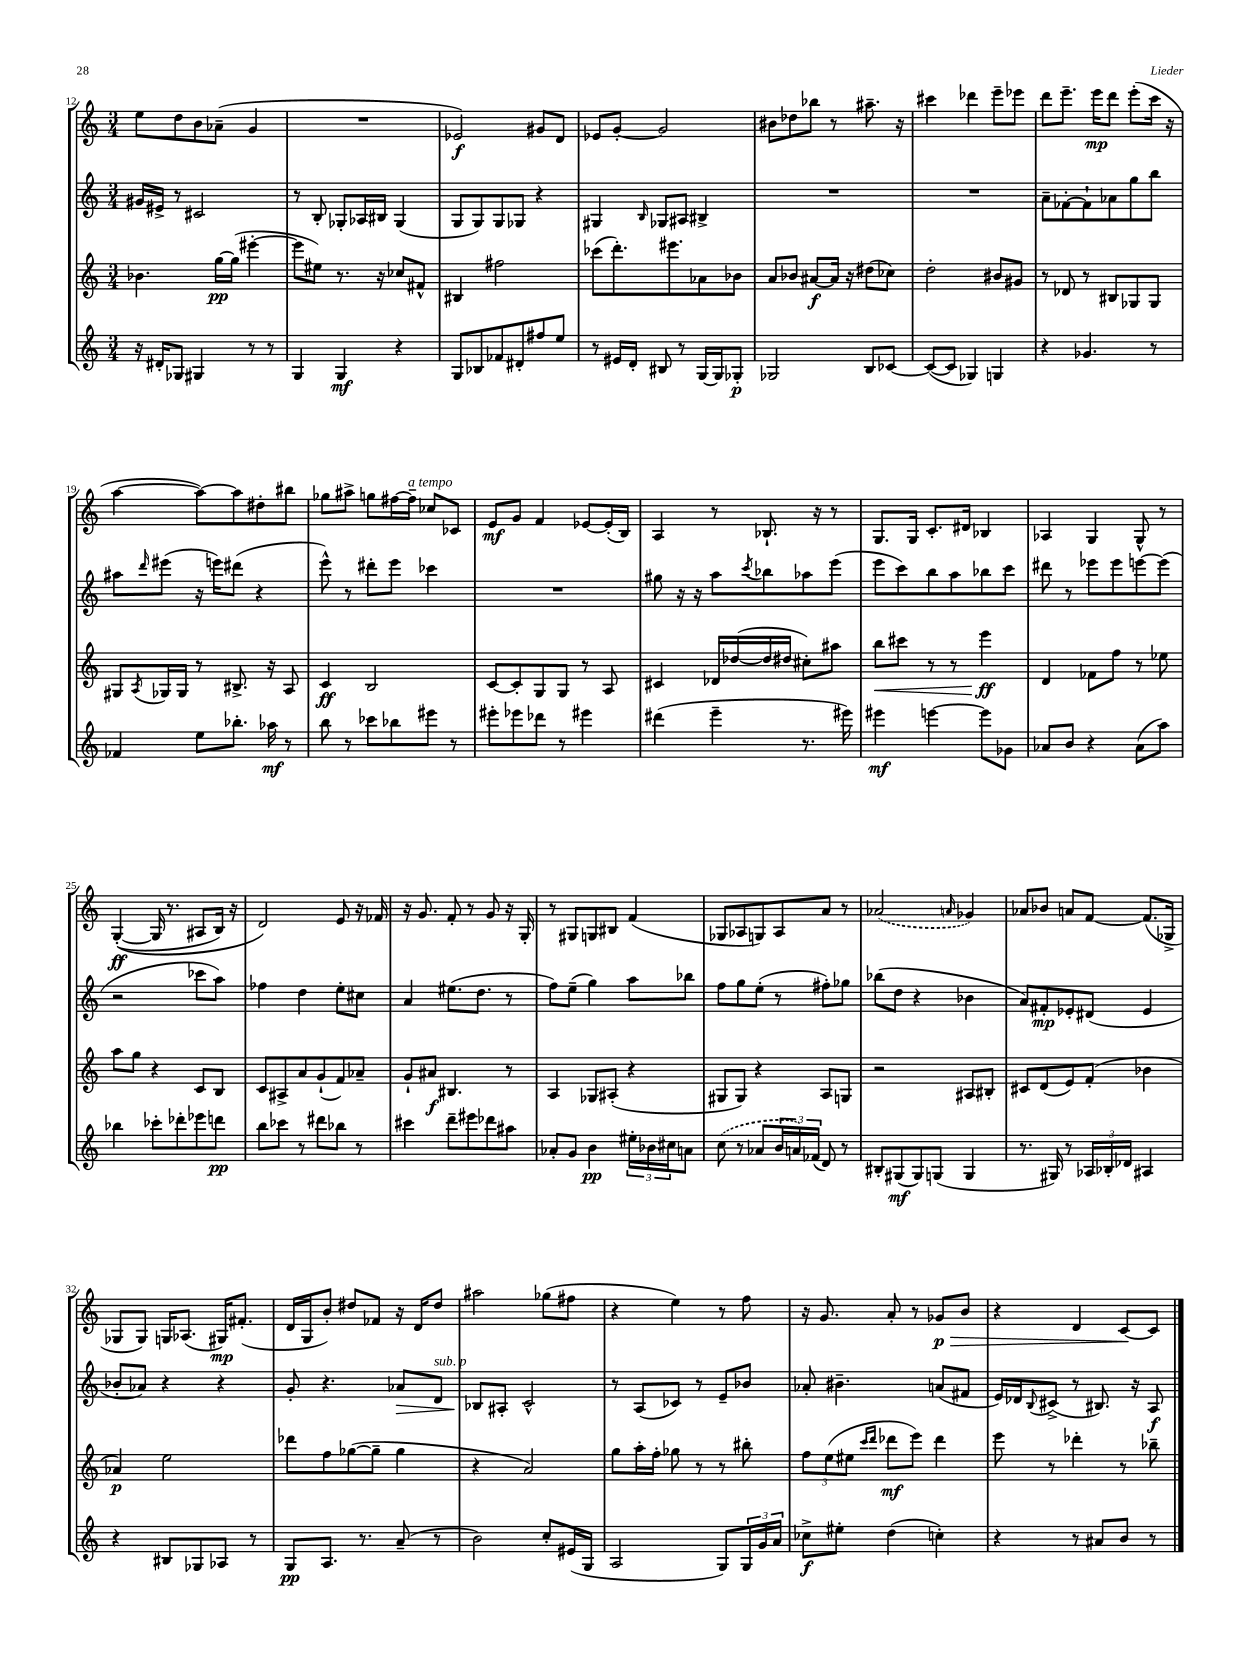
<<
\new StaffGroup <<
\new Staff = "s0" {
    \clef treble \key c \major \numericTimeSignature \time 3/4
    e''8 d''8 b'8 aes'8--( g'4 |
    R2. |
    ees'2\f) gis'8 d'8 |
    ees'8 g'8~-. g'2 |
    bis'8 des''8 bes''8 r8 ais''8.-- r16 |
    cis'''4 des'''4 e'''8-- ees'''8 |
    d'''8 e'''8.-- e'''16\mp d'''8 e'''8-.( c'''16 r16 |
    a''4~ a''8~) a''8 dis''8-. bis''8 |
    ges''8 ais''8-> g''8 fis''16~ fis''16--^\markup { \italic "a tempo" } ces''8 ces'8 |
    e'8\mf g'8 f'4 ees'8~ ees'16-.( b16) |
    a4 r8 bes8.-! r16 r8 |
    g8. g16 c'8.-. dis'16 bes4 |
    aes4 g4 g8-^ r8 |
    g4~-.\ff(\( g16 r8. ais8 b16) r16 |
    d'2\) e'8 r16 fes'16 |
    r16 g'8. f'8-. r8 g'8 r16 g16-. |
    r8 gis8 g8 bis8 f'4( |
    ges8 aes8 g8) aes8 a'8 r8 |
    \once \slurDashed aes'2( \grace { a'16 } ges'4) |
    aes'8 bes'8 a'8 f'8~ f'8.( ges16-> |
    ges8 ges8) g16 aes8.( gis16\mp) fis'8.-.( |
    d'16 g16 b'8-.) dis''8 fes'8 r16 d'16 dis''8 |
    ais''2 ges''8( fis''8 |
    r4 e''4) r8 f''8 |
    r16 g'8. a'8-. r8 ges'8\p\> b'8 |
    r4 d'4 c'8~\! c'8 \bar "|." |
}
\new Staff = "s1" {
    \clef treble \key c \major \numericTimeSignature \time 3/4
    gis'16 eis'16-> r8 cis'2 |
    r8 b8-. ges8-. aes16 bis16 ges4( |
    g8 g8) g8 ges8 r4 |
    gis4 \grace { b16 } ges8 ais8 bis4-> |
    R2. |
    R2. |
    a'8-- fes'8~-. fes'8-! aes'8 g''8 b''8 |
    ais''8 \grace { d'''16 } eis'''8( r16 e'''16) dis'''8( r4 |
    e'''8-^) r8 dis'''8-. e'''8 ces'''4 |
    R2. |
    gis''8 r16 r16 a''8 \acciaccatura { c'''8 } bes''8 aes''8 e'''8( |
    e'''8 c'''8) b''8 a''8 bes''8 c'''8 |
    dis'''8 r8 ees'''8 ees'''8 e'''8~ e'''8( |
    r2 ces'''8 a''8) |
    fes''4 d''4 e''8-. cis''8 |
    a'4 eis''8.( d''8. r8 |
    f''8) e''8--( g''4) a''8 bes''8 |
    f''8 g''8 e''8-.( r8 fis''8-.) ges''8 |
    bes''8( d''8 r4 bes'4 |
    a'8) fis'8-.\mp ees'8-. dis'8( ees'4 |
    bes'8-. aes'8) r4 r4 |
    g'8-. r4. aes'8\> d'8^\markup { \italic "sub. p" } |
    bes8\! ais8-. c'2-^ |
    r8 a8( ces'8) r8 e'8-- bes'8 |
    aes'8-. bis'4.-- a'8( fis'8 |
    e'16) des'16 \appoggiatura { b8 } cis'8->( r8 bis8.) r16 a8\f \bar "|." |
}
\new Staff = "s2" {
    \clef treble \key c \major \numericTimeSignature \time 3/4
    bes'4. g''16~\pp g''16( eis'''4~-. |
    eis'''8 eis''8) r8. r16 ces''8 fis'8-^ |
    bis4 fis''2 |
    ces'''8( d'''8.-.) eis'''8. aes'8 bes'8 |
    a'8 bes'8 ais'8~\f ais'16 r16 dis''8( ces''8) |
    d''2-. bis'8 gis'8 |
    r8 des'8 r8 bis8 ges8 ges8 |
    gis8 \acciaccatura { a8 } ges16 ges16 r8 bis8.-> r16 a8 |
    c'4\ff b2 |
    c'8~ c'8-. g8 g8 r8 a8 |
    cis'4 des'16 des''16~( des''16 dis''16 cis''8-.) ais''8 |
    b''8\< cis'''8 r8 r8 e'''4\ff\! |
    d'4 fes'8 f''8 r8 ees''8 |
    a''8 g''8 r4 c'8 b8 |
    c'8 ais8-> a'8 g'8-!( f'8) aes'8-- |
    g'8-! ais'8\f bis4. r8 |
    a4 ges8 ais8-.( r4 |
    gis8 gis8) r4 a8 g8 |
    r2 ais8 bis8-. |
    cis'8 d'8( e'8) f'8-.( bes'4 |
    aes'4\p) e''2 |
    des'''8 f''8 ges''8~( ges''8-- ges''4 |
    r4 a'2) |
    g''8 a''16-. f''16-. ges''8 r8 r8 bis''8-. |
    \tuplet 3/2 { f''8 e''8( eis''8 } \grace { c'''16 d'''16 } des'''8\mf e'''8) des'''4 |
    e'''8 r8 des'''4-. r8 bes''8-- \bar "|." |
}
\new Staff = "s3" {
    \clef treble \key c \major \numericTimeSignature \time 3/4
    r16 dis'16-. ges8 gis4 r8 r8 |
    g4 g4\mf r4 |
    g8 bes8 fes'8 dis'8-. fis''8 e''8 |
    r8 eis'16 d'16-. bis8 r8 g16~ g16 ges8-.\p |
    ges2 b8 ces'8~ |
    ces'8~( ces'8 ges4) g4 |
    r4 ges'4. r8 |
    fes'4 e''8 bes''8.-. aes''16\mf r8 |
    b''8 r8 ces'''8 bes''8 eis'''8 r8 |
    eis'''8-. ees'''8 des'''8 r8 eis'''4 |
    dis'''4( e'''4-- r8. eis'''16) |
    eis'''4\mf e'''4~ e'''8 ges'8 |
    aes'8 b'8 r4 aes'8( a''8) |
    bes''4 ces'''8-. des'''8-. ees'''8 d'''8\pp |
    b''8 ces'''8 r8 dis'''8 bes''8 r8 |
    cis'''4 d'''8-- eis'''8 des'''8 ais''8 |
    aes'8-. g'8 b'4\pp \tuplet 3/2 { eis''16-. bes'16 cis''16 } a'8 |
    \once \slurDashed c''8( r8 aes'8 \tuplet 3/2 { b'16 a'16) fes'16( } d'8) r8 |
    bis8-. gis8\mf( gis8) g8( g4 |
    r8. gis16) r8 \tuplet 3/2 { aes16 bes16-. des'16 } ais4 |
    r4 bis8 ges8 aes8 r8 |
    g8\pp a8. r8. a'8--( r8 |
    b'2) c''8-. eis'16( g16 |
    a2 g8) \tuplet 3/2 { g16 g'16 a'16 } |
    ces''8->\f eis''8-. d''4( c''4-.) |
    r4 r8 ais'8 b'8 r8 \bar "|." |
}
>>
>>
\layout { \context { \Score currentBarNumber = #12 } }
